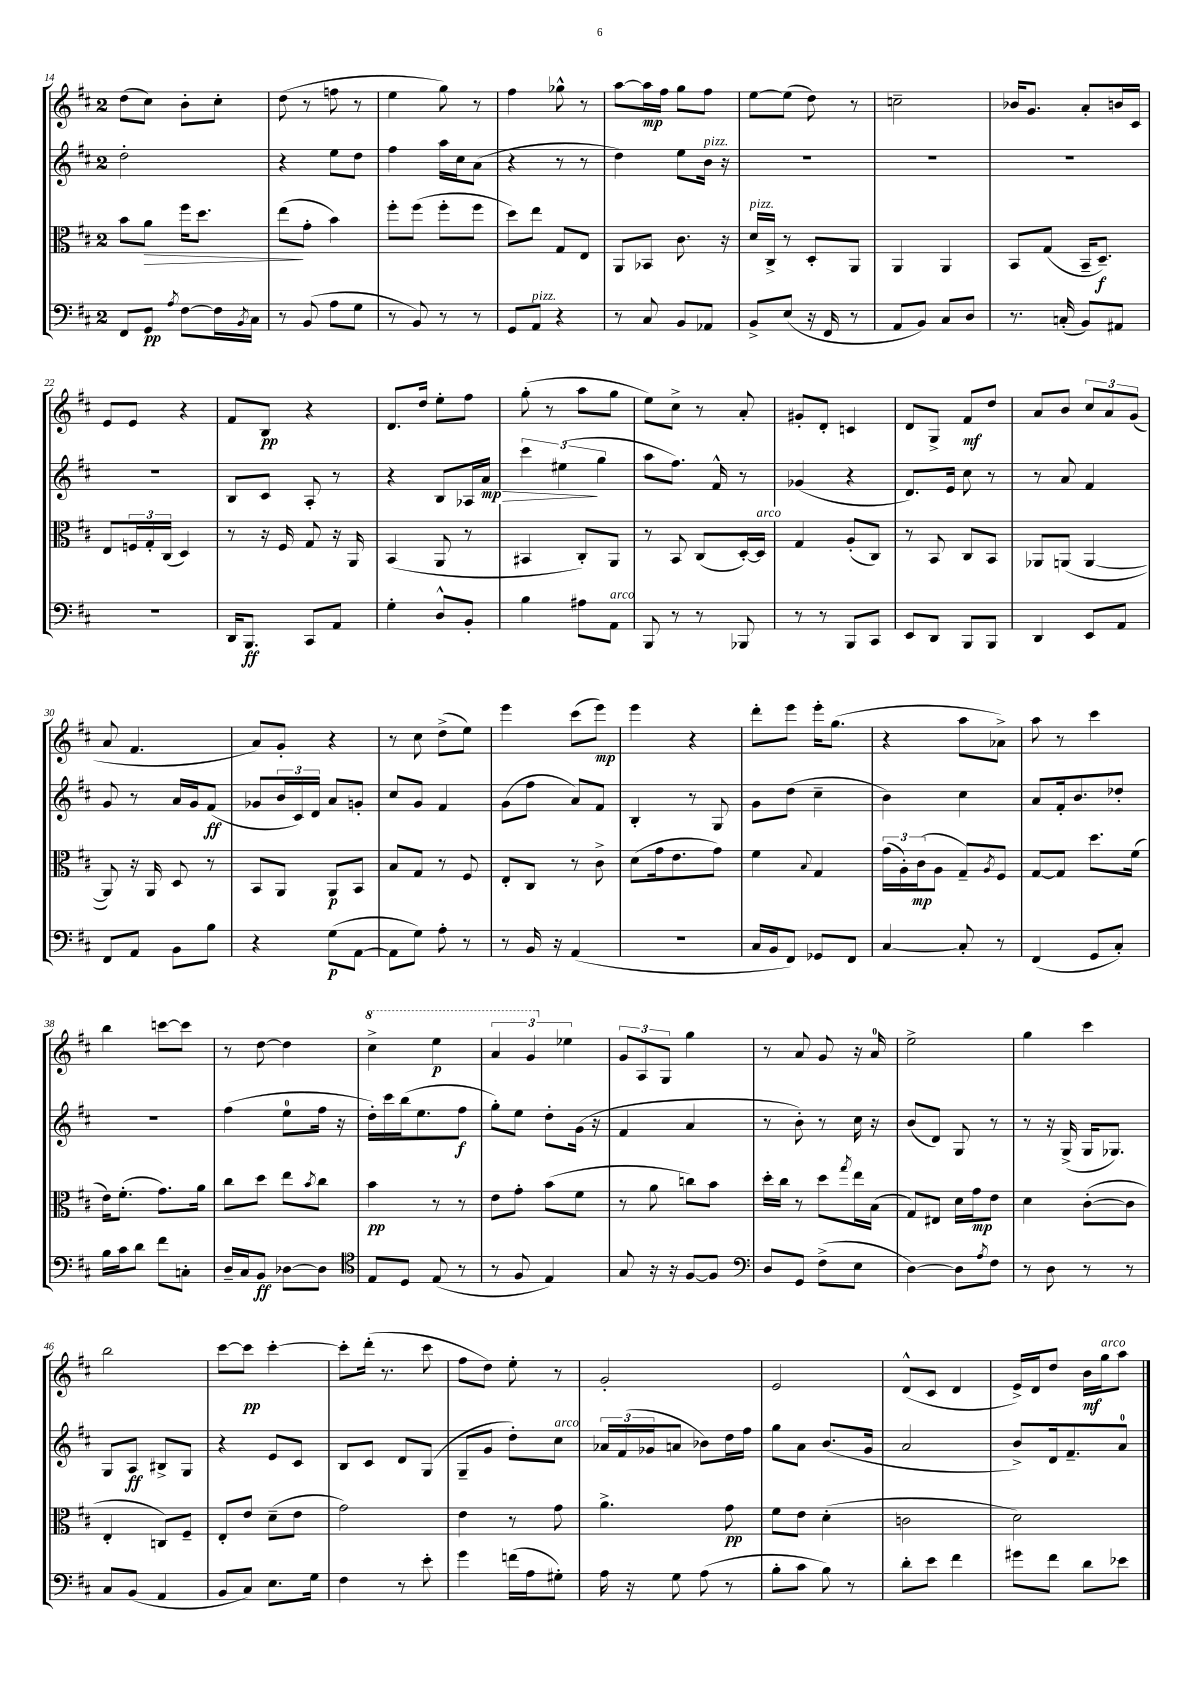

**kern	**kern	**kern	**kern
*staff4	*staff3	*staff2	*staff1
*clefF4	*clefC3	*clefG2	*clefG2
*k[f#c#]	*k[f#c#]	*k[f#c#]	*k[f#c#]
*M2/4	*M2/4	*M2/4	*M2/4
8FF#	8b	2dd'	(8dd
8GG	8a	.	8cc#)
8qA	.	.	.
[8F#	16ff#	.	8b'
.	8.dd	.	.
16F#]	.	.	8cc#'
8qBB	.	.	.
16C#	.	.	.
=	=	=	=
8r	(8ee	4r	(8dd
(8BB	8g'	.	8r
8A	4b)	8ee	8ff
8G	.	8dd	8r
=	=	=	=
8r	8ff#'	4ff#	4ee
8BB)	(8ff#	.	.
8r	8ff#'	16aa	8gg)
.	.	16cc#	.
8r	8ff#	(8a	8r
=	=	=	=
8GG	8dd)	4r	4ff#
8AA	8ee	.	.
4r	8G	8r	8gg-^^
.	8E	8r	8r
=	=	=	=
8r	8AA	4dd)	[8aa
8C#	8BB-	.	16aa]
.	.	.	16ff#
8BB	8.c#	8ee	8gg
8AA-	.	16b	8ff#
.	16r	16r	.
=	=	=	=
8BB^	16d	2r	[8ee
.	16C#^	.	.
(8E	8r	.	(8ee]
16r	8D'	.	8dd)
16FF#	.	.	.
8r	8AA	.	8r
=	=	=	=
8AA	4AA	2r	2cc~
8BB)	.	.	.
8C#	4AA	.	.
8D	.	.	.
=	=	=	=
8.r	8BB	2r	16b-
.	.	.	8.g
.	(8G	.	.
(16C'	.	.	.
8BB)	16BB~	.	8a'
.	8.D~)	.	.
8AA#	.	.	16b
.	.	.	16c#
=	=	=	=
2r	8E	2r	8e
.	24F	.	8e
.	24G'	.	.
.	(24C#	.	.
.	4D)	.	4r
=	=	=	=
16DD	8r	8B	8f#
8.BBB	.	.	.
.	16r	8c#	8B
.	16F#	.	.
8CC#	8G	8A'	4r
8AA	16r	8r	.
.	16AA	.	.
=	=	=	=
4G'	(4BB	4r	8.d
.	.	.	16dd
8D^^	8AA	8B	8ee'
8BB'	8r	16A-	8ff#
.	.	16a	.
=	=	=	=
4B	4BB#	6ccc#	(8gg'
.	.	.	8r
.	.	(6ee#	.
8A#	8C#')	.	8aa
.	.	6gg	.
8AA	8AA	.	8gg
=	=	=	=
8BBB	8r	8aa	8ee)
8r	8BB	8.ff#)	8cc#^
8r	(8C#	.	8r
.	.	16f#^^	.
8BBB-	[16D')	8r	8a'
.	16D]	.	.
=	=	=	=
8r	4G	(4g-	8g#'
8r	.	.	8d'
8BBB	(8A'	4r	4c
8CC#	8C#)	.	.
=	=	=	=
8EE	8r	8.d)	8d
8DD	8BB	.	8G^
.	.	16e	.
8BBB	8C#	8cc#	8f#
8BBB	8BB	8r	8dd
=	=	=	=
4DD	8AA-	8r	8a
.	(8AA	8a	8b
8EE	[4AA	4f#	12cc#
.	.	.	12a
8AA	.	.	.
.	.	.	(12g
=	=	=	=
8FF#	8AA])	8g	8a
8AA	16r	8r	4.f#
.	16AA	.	.
8BB	8D	16a	.
.	.	16g	.
8B	8r	(8f#	.
=	=	=	=
4r	8BB	8g-	8a)
.	8AA	24b	8g'
.	.	24c#)	.
.	.	24d	.
(8G	8AA	8a	4r
[8AA	8BB	8g'	.
=	=	=	=
8AA]	8B	8cc#	8r
8G)	8G	8g	8cc#
8A'	8r	4f#	(8dd^
8r	8F#	.	8ee)
=	=	=	=
8r	8E'	(8g	4eee
16BB	8C#	8ff#	.
16r	.	.	.
(4AA	8r	8a)	(8ccc#
.	8c#^	8f#	8eee)
=	=	=	=
2r	(8d	4B'	4eee
.	16g	.	.
.	8.e	.	.
.	.	8r	4r
.	8g)	8G	.
=	=	=	=
16C#	4f#	8g	8ddd'
16BB	.	.	.
8FF#)	.	(8dd	8eee
.	8qqB	.	.
8GG-	4G	4cc#~	16eee'
.	.	.	(8.gg
8FF#	.	.	.
=	=	=	=
[4C#	(24g	4b)	4r
.	24A')	.	.
.	(24c#	.	.
.	8A	.	.
8C#']	8G~)	4cc#	8aa
.	8qA	.	.
8r	8F#	.	8a-^)
=	=	=	=
(4FF#	[8G	8a	8aa
.	8G]	16f#'	8r
.	.	8.b	.
8GG	8.dd	.	4ccc#
8C#')	.	8dd-'	.
.	(16f#	.	.
=	=	=	=
16B	16e)	2r	4bb
16c#	(8.f#'	.	.
8d	.	.	.
8f#	8.g)	.	[8ccc
8C'	.	.	8ccc]
.	16a	.	.
=	=	=	=
16D~	8cc#	(4ff#	8r
16C#	.	.	.
8BB	8dd	.	[8dd
[8D-	8ee	8ee	4dd]
.	8qb	.	.
8D-]	8cc#	16ff#	.
.	.	16r	.
=	=	=	=
*clefC4	*	*	*
8E	4b	16dd')	4ccc#^
.	.	16ccc#	.
8D	.	(16bb	.
.	.	8.ee	.
(8E	8r	.	4eee
8r	8r	8ff#	.
=	=	=	=
8r	8e	8gg')	6aa
8F#	8g'	8ee	.
.	.	.	6gg
4E)	(8b	8dd'	.
.	.	.	6ee-
.	8f#	(16g	.
.	.	16r	.
=	=	=	=
8G	8r	4f#	12g
.	.	.	12A
16r	8a	.	.
.	.	.	12G
16r	.	.	.
[8F#	8cc)	4a	4gg
8F#]	8b	.	.
=	=	=	=
*clefF4	*	*	*
8D	16dd'	8r	8r
.	16cc#	.	.
8GG	8r	8b')	8a
(8F#^	8dd	8r	8g
.	8qgg	.	.
8E	16ee	16cc#	16r
.	(16B	16r	16a
=	=	=	=
[4D)	8G)	(8b	2ee^
.	8E#	8d)	.
8D]	16d	8G	.
.	16g	.	.
8qA	.	.	.
8F#	8e	8r	.
=	=	=	=
8r	4d	8r	4gg
8D	.	16r	.
.	.	(16G^	.
8r	([8c#'	16G	4ccc#
.	.	8.G-)	.
8r	8c#]	.	.
=	=	=	=
8C#	4E'	8G	2bb
(8BB	.	8A	.
4AA	8C)	8B#^	.
.	8F#~	8G	.
=	=	=	=
8BB	8E'	4r	[8ccc#
8C#)	8e	.	8ccc#]
8.E	(8d~	8e	[4ccc#'
.	8e	8c#	.
16G	.	.	.
=	=	=	=
4F#	2g)	8B	8ccc#']
.	.	8c#	(16ddd'
.	.	.	8.r
8r	.	8d	.
8e'	.	(8G	8ccc#
=	=	=	=
4g	4e	8G~	8ff#
.	.	8g	8dd)
(16f	8r	8dd')	8ee'
16A	.	.	.
8G#')	8g	8cc#	8r
=	=	=	=
16A	4.a^	24a-	2g'
.	.	(24f#	.
16r	.	.	.
.	.	24g-	.
8G	.	8a	.
(8A	.	8b-)	.
8r	8g	16dd	.
.	.	16ff#	.
=	=	=	=
8B'	8f#	8gg	2e
8c#	8e	8a	.
8B)	(4d'	(8.b	.
8r	.	.	.
.	.	16g	.
=	=	=	=
8d'	2c	2a	(8d^^
8e	.	.	8c#
4f#	.	.	4d
=	=	=	=
8g#	2d)	8b^)	16e^)
.	.	.	16d
8f#	.	16d	8dd
.	.	8.f#~	.
8d	.	.	16b
.	.	.	16gg
8e-	.	8a	8aa
==	==	==	==
*-	*-	*-	*-
